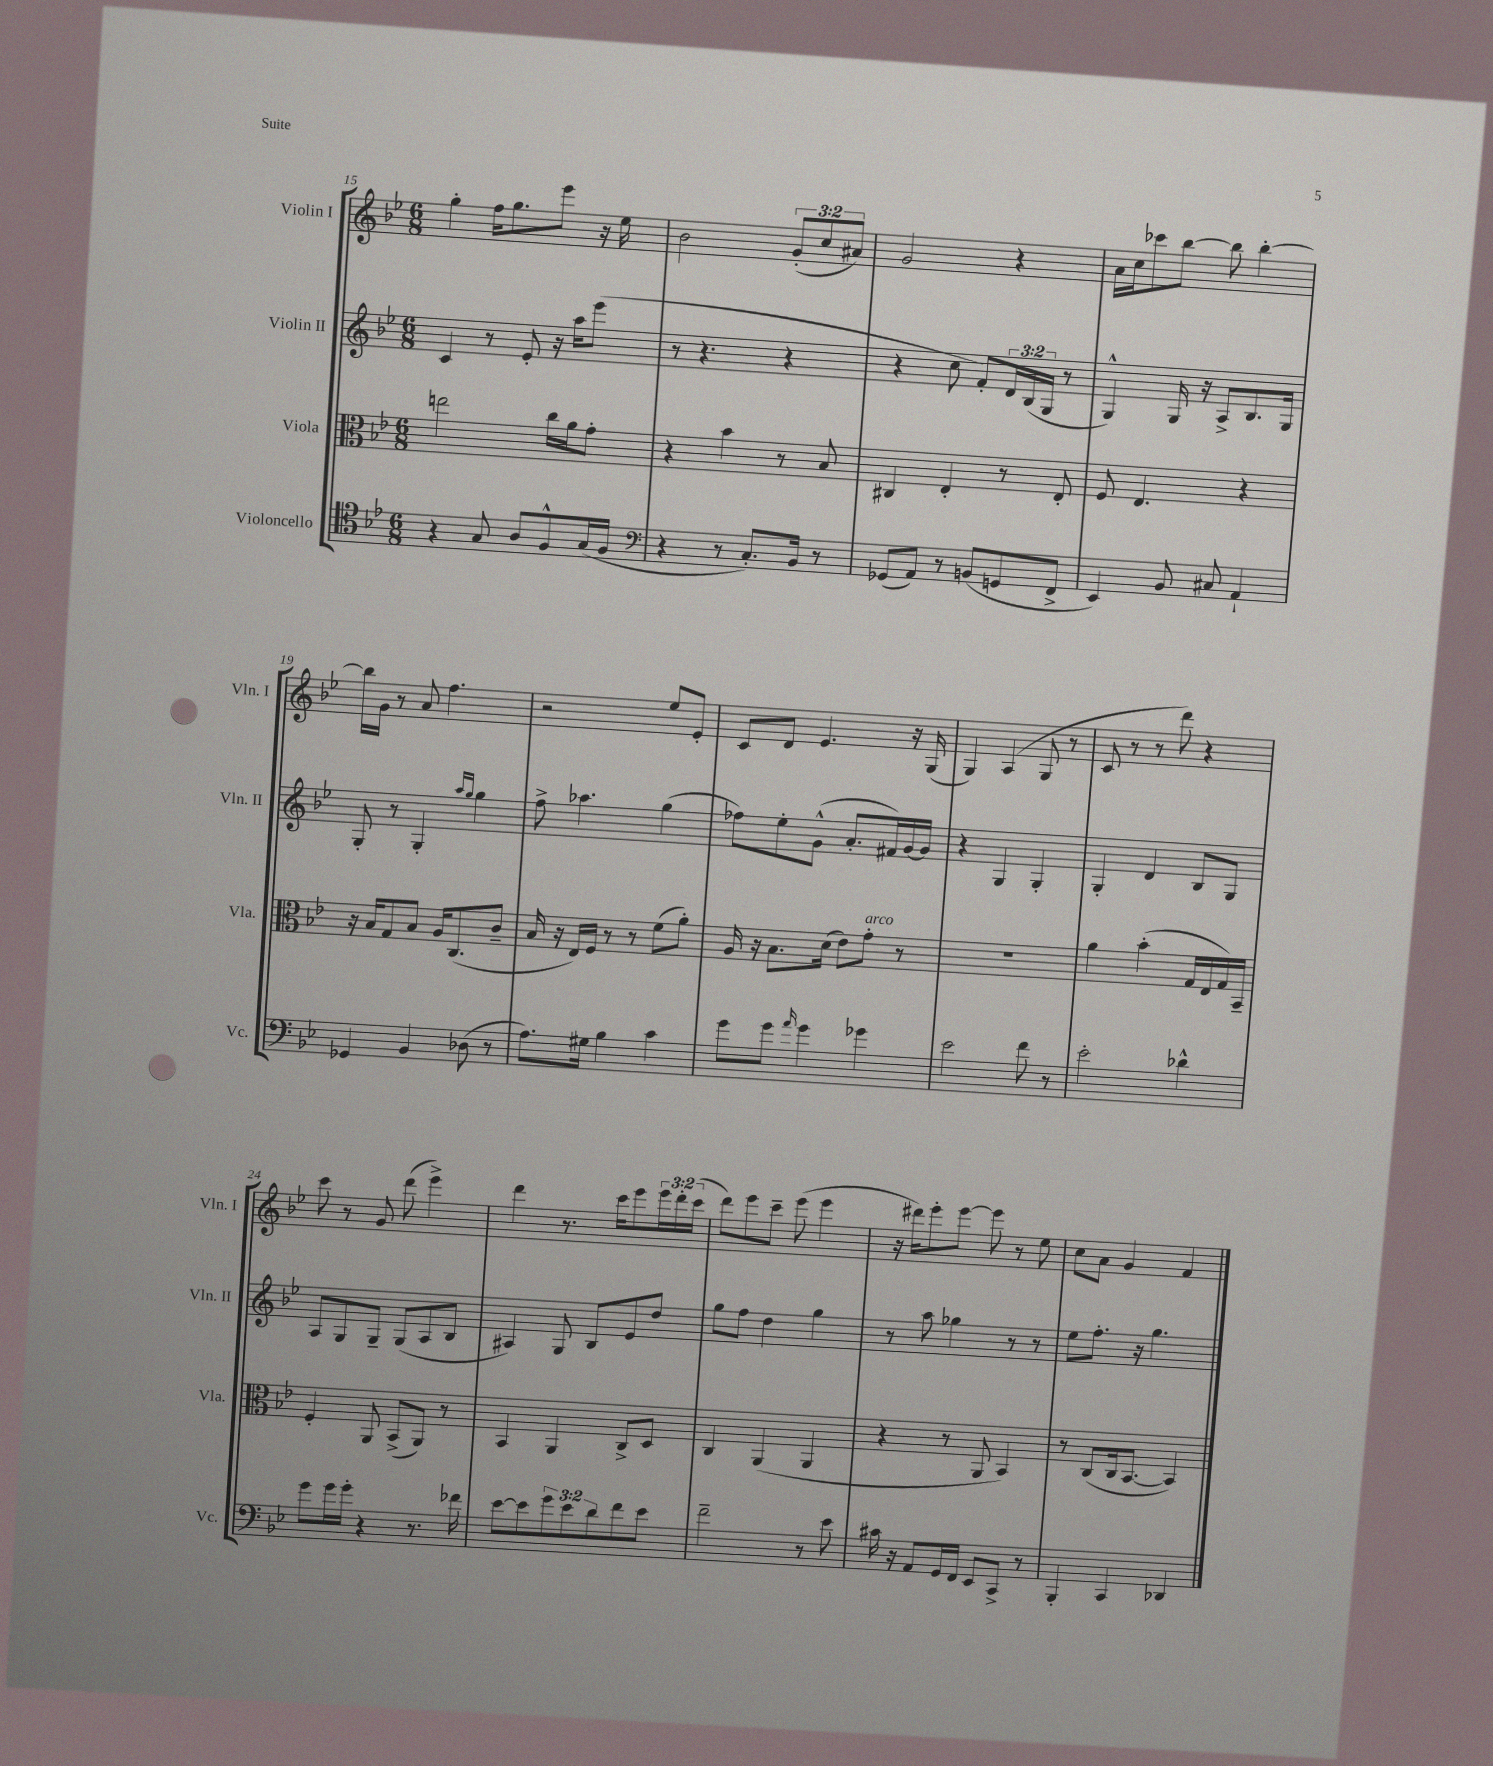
<<
\new StaffGroup <<
\new Staff = "s0" \with { instrumentName = "Violin I" shortInstrumentName = "Vln. I" } {
    \clef treble \key bes \major \numericTimeSignature \time 6/8 \override Staff.TupletNumber.text = #tuplet-number::calc-fraction-text
    g''4-. f''16 g''8. ees'''8 r16 ees''16 |
    bes'2 \tuplet 3/2 { g'8-.( c''8 ais'8) } |
    g'2 r4 |
    a'16 c''16 ces'''8 bes''8~ bes''8 bes''4~-. |
    bes''16 g'16 r8 a'8 f''4. |
    r2 ees''8 ees'8-. |
    c'8 d'8 ees'4. r16 g16( |
    g4) a4( g8 r8 |
    c'8 r8 r8 d'''8) r4 |
    c'''8 r8 g'8 d'''8( ees'''4->) |
    d'''4 r8. c'''16 ees'''8 \tuplet 3/2 { ees'''16 d'''16-. c'''16( } |
    d'''8) ees'''8 c'''8-- ees'''8( ees'''4 |
    r16 dis'''16) ees'''8-. ees'''8~ ees'''8 r8 ees''8 |
    c''8 a'8 g'4 f'4 \bar "|." |
}
\new Staff = "s1" \with { instrumentName = "Violin II" shortInstrumentName = "Vln. II" } {
    \clef treble \key bes \major \numericTimeSignature \time 6/8 \override Staff.TupletNumber.text = #tuplet-number::calc-fraction-text
    c'4 r8 ees'8-. r16 a''16 ees'''8( |
    r8 r4. r4 |
    r4 c''8 f'8-.) \tuplet 3/2 { d'16 bes16( g16 } r8 |
    g4-^) g16 r16 a8-> bes8. g16 |
    g8-. r8 g4-. \grace { a''16 g''16 } g''4 |
    f''8-> aes''4. g''4( |
    fes''8) ees''8-. g'8-^( a'8.-. fis'16) g'16~ g'16 |
    r4 g4 g4-. |
    g4-. d'4 bes8 g8 |
    a8 g8 g8-- g8( a8 bes8 |
    ais4) g8 bes8 ees'8 d''8 |
    g''8 f''8 d''4 g''4 |
    r8 a''8 ges''4 r8 r8 |
    ees''8 f''8.-. r16 g''4. \bar "|." |
}
\new Staff = "s2" \with { instrumentName = "Viola" shortInstrumentName = "Vla." } {
    \clef alto \key bes \major \numericTimeSignature \time 6/8
    e''2 c''16 a'16 g'8-. |
    r4 bes'4 r8 bes8 |
    cis4 ees4-. r8 ees8-. |
    f8 ees4. r4 |
    r16 bes16 g8 bes8 a16 c8.( c'8-- |
    bes16 r16 ees16) f16 r8 r8 f'8( a'8-.) |
    a16 r16 bes8. d'16( ees'8) g'8-.^\markup { \italic "arco" } r8 |
    R2. |
    a'4 bes'4-.( g16 ees16 g16) bes,16-- |
    f4-. a,8 bes,8->( a,8) r8 |
    bes,4 a,4 c8-> d8 |
    c4 a,4( a,4 |
    r4 r8 a,8 bes,4) |
    r8 c8( c16 bes,8.~ bes,4) \bar "|." |
}
\new Staff = "s3" \with { instrumentName = "Violoncello" shortInstrumentName = "Vc." } {
    \clef tenor \key bes \major \numericTimeSignature \time 6/8 \override Staff.TupletNumber.text = #tuplet-number::calc-fraction-text
    r4 g8 a8 f8-^ g16( f16 |
    \clef bass r4 r8 c8.-.) bes,16 r8 |
    ges,8( a,8) r8 b,8( g,8 f,8-> |
    ees,4) bes,8 cis8 a,4-! |
    ges,4 bes,4 des8( r8 |
    a8.) gis16 bes4 c'4 |
    g'8 g'8 \grace { a'16 } g'4 ges'4 |
    ees'2 f'8 r8 |
    ees'2-. des'4-^ |
    g'8 g'16 g'16-. r4 r8. fes'16 |
    ees'8~ ees'8 \tuplet 3/2 { g'8 ees'8 d'8 } f'8 ees'8 |
    f'2-- r8 ees'8 |
    cis'16 r16 a,8 g,16 f,16 ees,8 c,8-> r8 |
    bes,,4-. c,4 des,4 \bar "|." |
}
>>
>>
\layout { \context { \Score currentBarNumber = #15 } }
